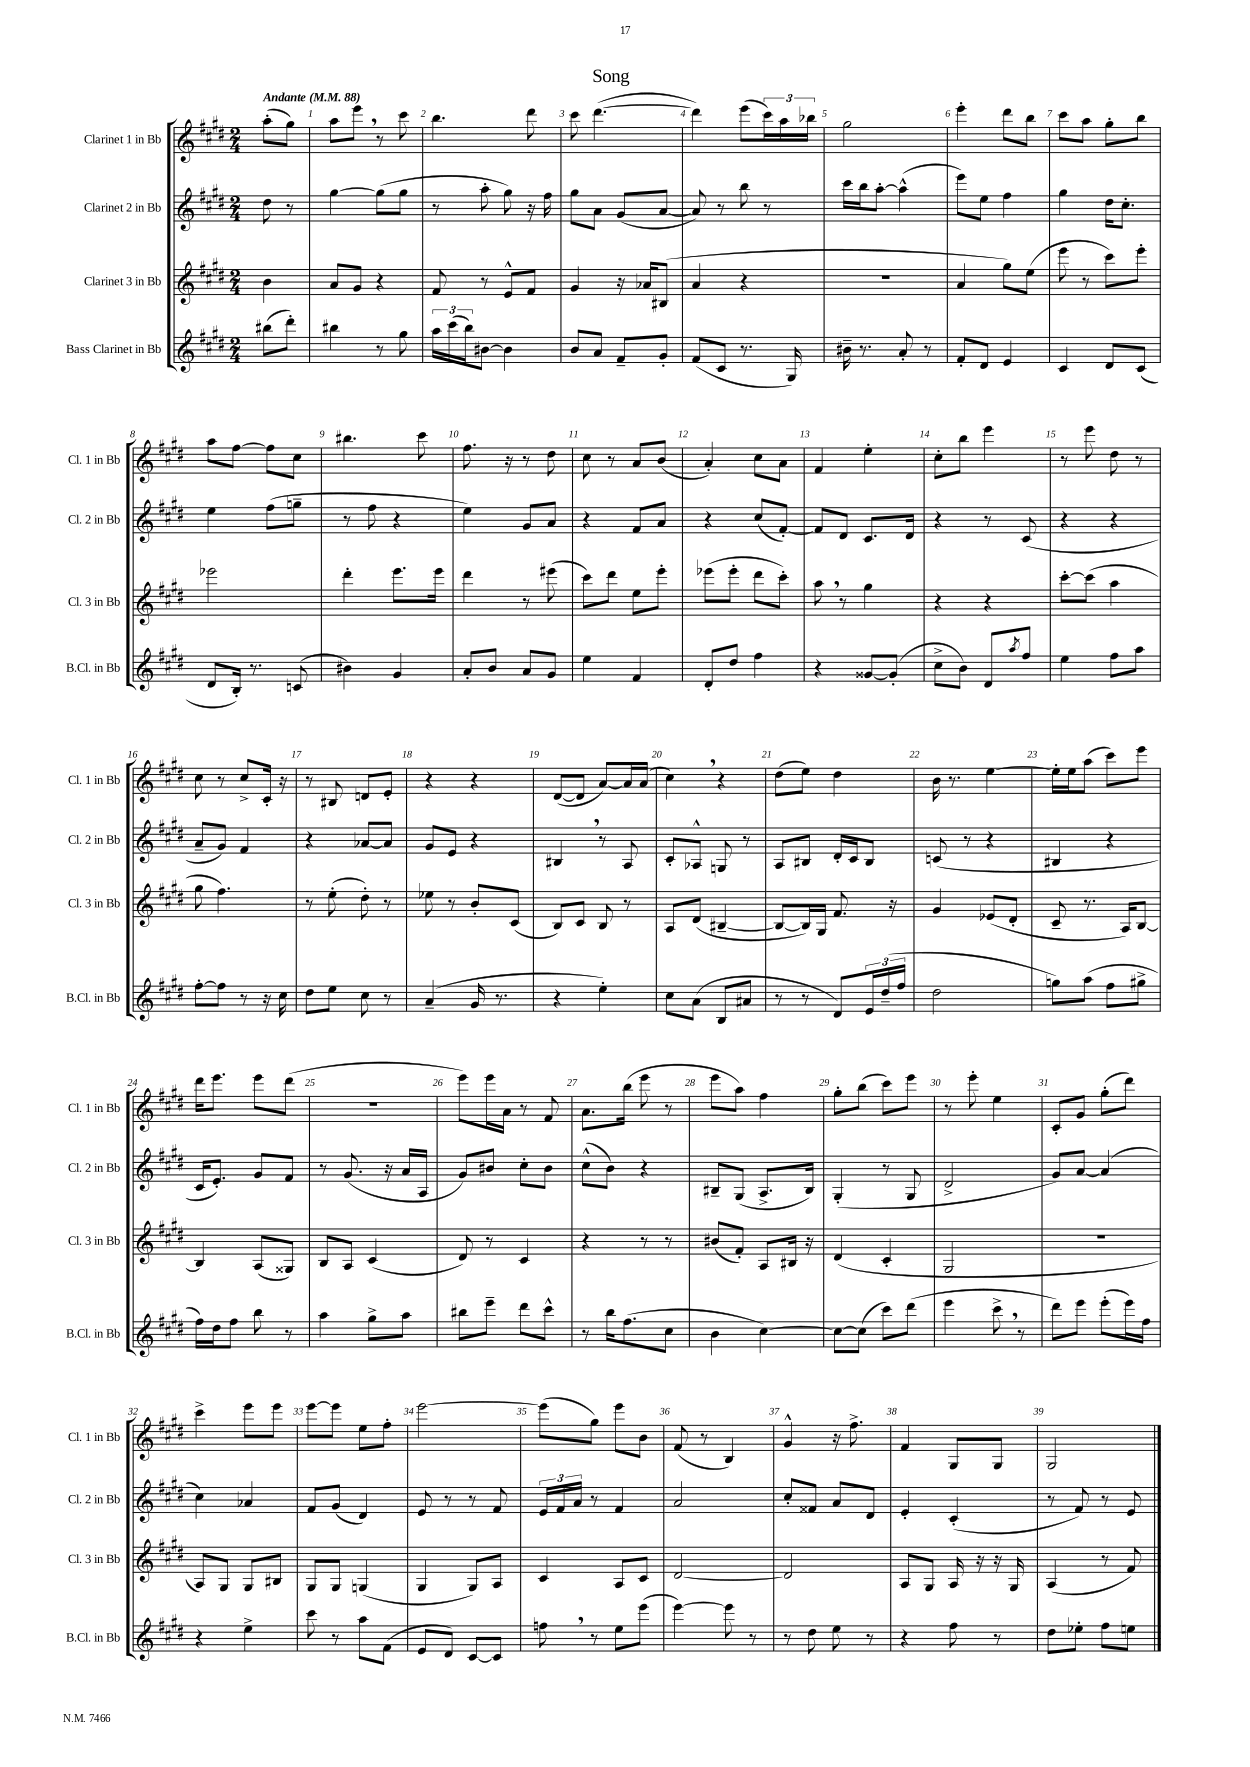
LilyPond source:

\header { title = "Song" }
<<
\new StaffGroup <<
\new Staff = "s0" \with { instrumentName = "Clarinet 1 in Bb" shortInstrumentName = "Cl. 1 in Bb" } {
    \clef treble \key e \major \numericTimeSignature \time 2/4 \partial 4 \tempo "Andante" 4 = 88
    a''8-.( gis''8) |
    a''8 e'''8 \breathe r8 cis'''8 |
    b''4. dis'''8 |
    cis'''8 dis'''4.~( |
    dis'''4) e'''8( \tuplet 3/2 { cis'''16) a''16 bes''16 } |
    gis''2 |
    e'''4-. dis'''8 b''8 |
    cis'''8 a''8 gis''8-. b''8 |
    a''8 fis''8~ fis''8 cis''8 |
    bis''4. cis'''8 |
    fis''8. r16 r8 dis''8 |
    cis''8 r8 a'8 b'8( |
    a'4-.) cis''8 a'8 |
    fis'4 e''4-. |
    cis''8-. b''8 e'''4 |
    r8 e'''8 dis''8 r8 |
    cis''8 r8 cis''8-> cis'16-. r16 |
    r8 bis8 d'8 e'8-. |
    r4 r4 |
    dis'8~( dis'8 a'8~) a'16 a'16( |
    cis''4) \breathe r4 |
    dis''8( e''8) dis''4 |
    b'16 r8. e''4~ |
    e''16-. e''16 a''8( cis'''8) e'''8 |
    dis'''16 e'''8. e'''8 dis'''8( |
    R2 |
    e'''8) e'''16 a'16 r8 fis'8 |
    a'8. b''16( e'''8 r8 |
    e'''8 a''8) fis''4 |
    gis''8-. b''8( cis'''8) e'''8 |
    r8 e'''8-. e''4 |
    cis'8-. gis'8 gis''8-.( dis'''8) |
    cis'''4-> e'''8 e'''8 |
    e'''8~ e'''8 e''8 fis''8-. |
    e'''2~ |
    e'''8( gis''8) e'''8 b'8 |
    fis'8( r8 b4) |
    gis'4-^ r16 fis''8.-> |
    fis'4 gis8 gis8 |
    gis2 \bar "|." |
}
\new Staff = "s1" \with { instrumentName = "Clarinet 2 in Bb" shortInstrumentName = "Cl. 2 in Bb" } {
    \clef treble \key e \major \numericTimeSignature \time 2/4 \partial 4
    dis''8 r8 |
    gis''4~ gis''8( gis''8 |
    r8 a''8-. gis''8) r16 fis''16 |
    gis''8 a'8 gis'8( a'8~ |
    a'8) r8 b''8 r8 |
    cis'''16 b''16 a''8~-. a''4-^( |
    e'''8) e''8 fis''4 |
    gis''4 dis''16 cis''8.-. |
    e''4 fis''8( g''8-- |
    r8 fis''8 r4 |
    e''4) gis'8 a'8 |
    r4 fis'8 a'8 |
    r4 cis''8( fis'8~-.) |
    fis'8 dis'8 cis'8. dis'16 |
    r4 r8 cis'8( |
    r4 r4 |
    a'8-- gis'8) fis'4 |
    r4 aes'8~ aes'8 |
    gis'8 e'8 r4 |
    bis4 \breathe r8 a8 |
    cis'8-. aes8-^ g8 r8 |
    a8 bis8 dis'16-. cis'16 bis8 |
    c'8( r8 r4 |
    bis4 r4 |
    cis'16 e'8.-.) gis'8 fis'8 |
    r8 gis'8.( r16 a'16 a16 |
    gis'8) bis'8 cis''8-. bis'8 |
    cis''8-^( b'8) r4 |
    bis8-- gis8( a8.-> bis16) |
    gis4-.( r8 gis8 |
    dis'2-> |
    gis'8) a'8~ a'4( |
    cis''4) aes'4 |
    fis'8 gis'8( dis'4) |
    e'8 r8 r8 fis'8 |
    \tuplet 3/2 { e'16 fis'16 a'16 } r8 fis'4 |
    a'2 |
    cis''8-. fisis'8 a'8 dis'8 |
    e'4-. cis'4-.( |
    r8 fis'8) r8 e'8 \bar "|." |
}
\new Staff = "s2" \with { instrumentName = "Clarinet 3 in Bb" shortInstrumentName = "Cl. 3 in Bb" } {
    \clef treble \key e \major \numericTimeSignature \time 2/4 \partial 4
    b'4 |
    a'8 gis'8 r4 |
    fis'8 r8 e'8-^ fis'8 |
    gis'4 r16 aes'16 bis8( |
    a'4 r4 |
    r2 |
    a'4 gis''8) e''8( |
    e'''8 r8 cis'''8) e'''8-. |
    ees'''2 |
    dis'''4-. e'''8. e'''16 |
    dis'''4 r8 eis'''8( |
    cis'''8) dis'''8 e''8 e'''8-. |
    ees'''8( ees'''8-. dis'''8 cis'''8-.) |
    a''8 \breathe r8 gis''4 |
    r4 r4 |
    cis'''8~-. cis'''8( a''4 |
    gis''8 fis''4.) |
    r8 e''8-.( dis''8-.) r8 |
    ees''8 r8 b'8-. cis'8( |
    b8) cis'8 b8 r8 |
    a8 dis'8( bis4~-- |
    bis8~ bis16) gis16 fis'8. r16 |
    gis'4 ees'8( dis'8-. |
    cis'8-- r8. a16) b8~ |
    b4 a8( gisis8) |
    b8 a8 cis'4( |
    dis'8) r8 cis'4 |
    r4 r8 r8 |
    bis'8( fis'8-.) a8 bis16 r16 |
    dis'4( cis'4-. |
    gis2 |
    r2 |
    a8) gis8 gis8 bis8 |
    gis8 gis8 g4( |
    gis4 gis8) a8 |
    cis'4 a8 cis'8 |
    dis'2~ |
    dis'2 |
    a8 gis8 a16 r16 r16 gis16 |
    a4( r8 fis'8) \bar "|." |
}
\new Staff = "s3" \with { instrumentName = "Bass Clarinet in Bb" shortInstrumentName = "B.Cl. in Bb" } {
    \clef treble \key e \major \numericTimeSignature \time 2/4 \partial 4
    bis''8( dis'''8-.) |
    bis''4 r8 gis''8 |
    \tuplet 3/2 { a''16 cis'''16( b''16) } bis'8~ bis'4 |
    b'8 a'8 fis'8-- gis'8-. |
    fis'8( cis'8 r8. gis16) |
    bis'16-- r8. a'8-. r8 |
    fis'8-. dis'8 e'4 |
    cis'4 dis'8 cis'8( |
    dis'8 b16-.) r8. c'8( |
    bis'4) gis'4 |
    a'8-. b'8 a'8 gis'8 |
    e''4 fis'4 |
    dis'8-. dis''8 fis''4 |
    r4 gisis'8~ gisis'8-.( |
    cis''8-> b'8) dis'8 \acciaccatura { a''8 } fis''8 |
    e''4 fis''8 a''8 |
    fis''8~-. fis''8 r8 r16 cis''16 |
    dis''8 e''8 cis''8 r8 |
    a'4--( gis'16 r8. |
    r4 e''4-.) |
    cis''8 a'8( b8 ais'8 |
    r8 r8 dis'8) \tuplet 3/2 { e'16 dis''16--( fis''16 } |
    dis''2 |
    g''8) a''8( fis''8 gis''8-> |
    fis''16) dis''16 fis''8 b''8 r8 |
    a''4 gis''8-> a''8 |
    bis''8 e'''8-- dis'''8 cis'''8-^ |
    r8 b''16 fis''8.( cis''8 |
    b'4 cis''4~) |
    cis''8~ cis''8( cis'''8) dis'''8( |
    e'''4 cis'''8-> \breathe r8 |
    dis'''8) e'''8 e'''8-.( e'''16) fis''16 |
    r4 e''4-> |
    cis'''8 r8 a''8 fis'8( |
    e'8 dis'8) cis'8~ cis'8 |
    f''8 \breathe r8 e''8 e'''8( |
    e'''4~) e'''8 r8 |
    r8 dis''8 e''8 r8 |
    r4 fis''8 r8 |
    dis''8 ees''8-. fis''8 e''8 \bar "|." |
}
>>
>>
\layout { \context { \Score \override BarNumber.break-visibility = ##(#f #t #t) barNumberVisibility = #all-bar-numbers-visible } }
